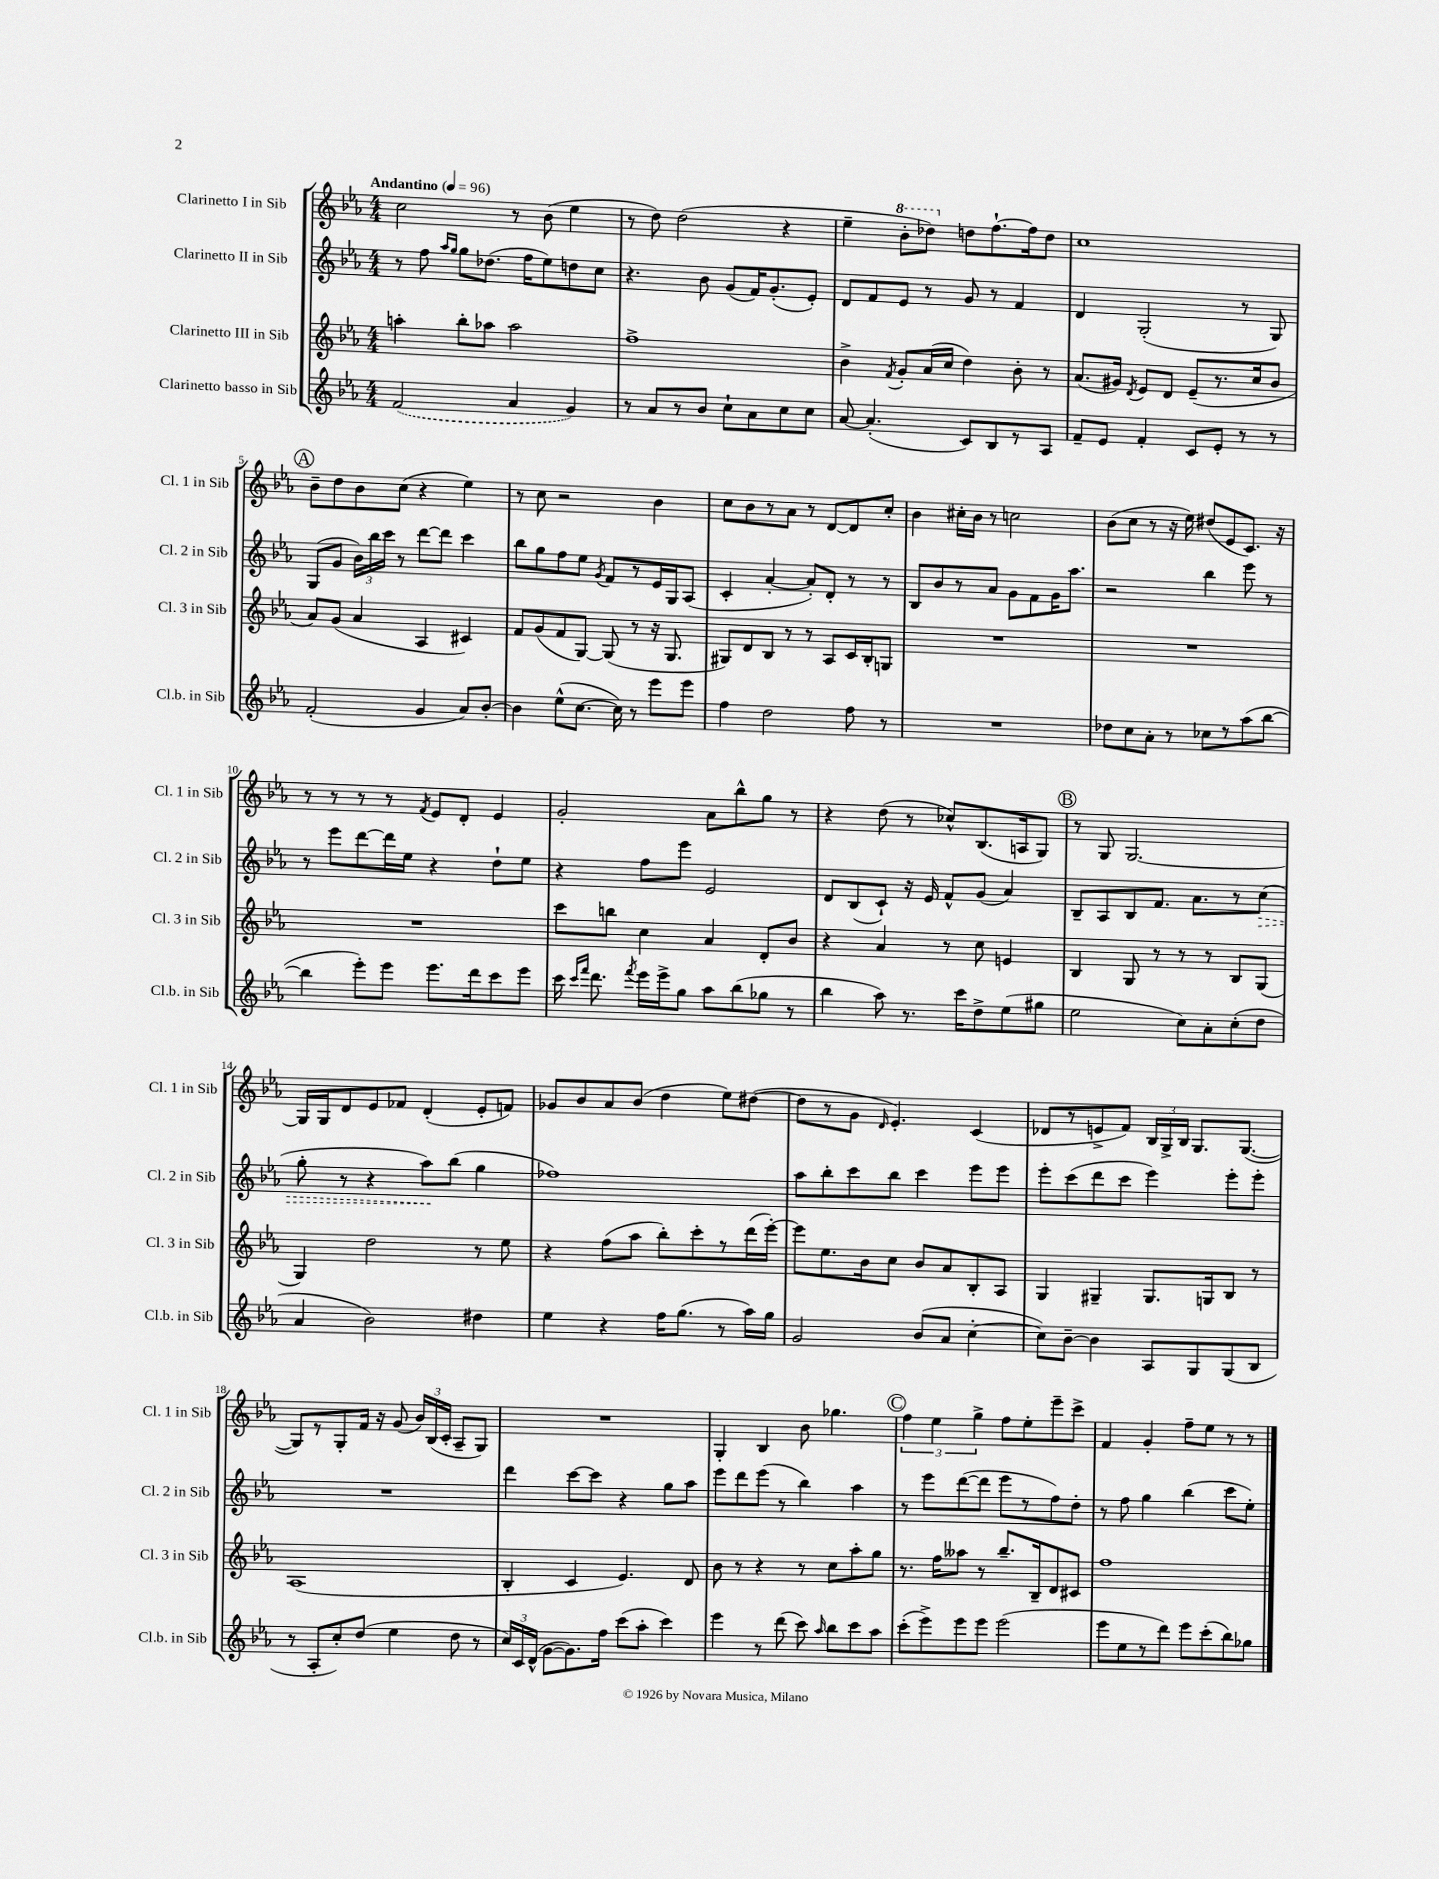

**kern	**kern	**kern	**kern
*staff4	*staff3	*staff2	*staff1
*clefG2	*clefG2	*clefG2	*clefG2
*k[b-e-a-]	*k[b-e-a-]	*k[b-e-a-]	*k[b-e-a-]
*M4/4	*M4/4	*M4/4	*M4/4
*MM96	*MM96	*MM96	*MM96
(2f/	4aa'\	8r	2cc\
.	.	8ff\	.
.	.	16qqaa-/LL	.
.	.	16qqgg/JJ	.
.	8bb-'\L	8gg\L	.
.	8aa-\J	(8.dd-\J	.
4a-/	2aa-\	.	8r
.	.	16ff\LK	.
.	.	8ee-\)	(8b-\
4g/)	.	8dd\	4ee-\
.	.	8cc\J	.
=	=	=	=
8r	1ff^	4.r	8r
8a-/L	.	.	8dd\)
8r	.	.	(2dd\
8b-/J	.	8b-\	.
8cc`\L	.	(8g/L	.
8a-\	.	16f/K)	.
.	.	(8.g'/	.
8cc\	.	.	4r
8cc\J	.	8e-'/J)	.
=	=	=	=
[8a-/	4b-^\	8d/L	4ee-~\
(4.a-'/]	.	8f/	.
.	8qf/	.	.
.	8g'/L	8e-/J	8bb-'\L
.	(16a-/L	8r	8ddd-\J)
.	16cc/JJ	.	.
8c/L)	4dd\)	8g/	8dd\L
8B-/	.	8r	[8.ff`\
8r	8b-'\	4f/	.
.	.	.	16ff\]k
8A-/J	8r	.	8dd\J
=	=	=	=
8f~/L	(8.a-/L	4d/	1cc
8e-/J	.	.	.
.	16g#/Jk)	.	.
.	8qd/	.	.
4f'/	8e-/L	(2G'/	.
.	8d/J	.	.
8c/L	(8e-~/L	.	.
8e-'/J	8.r	.	.
8r	.	8r	.
.	16cc/k	.	.
8r	8b-/J	8G/)	.
=	=	=	=
(2f'/	8a-/L)	(8G/L	8b-~\L
.	(8g/J	8g/J	8dd\
.	4a-/	24b-\LL)	8b-\
.	.	24bb-\	.
.	.	24ccc\JJ	.
.	.	8r	(8cc\J
4g/	4A-/	[8ddd\L	4r
.	.	8ddd\]J	.
8a-/L)	4c#/)	4ccc\	4ee-\)
[8b-'/J	.	.	.
=	=	=	=
4b-\]	8f/L	8bb-\L	8r
.	(8g/	8gg\	8cc\
(8ee-^^\L	8f/	8ff\	2r
[8.cc\J	[8G/J)	8ee-\J	.
.	.	8qg/	.
.	(8G/]	8f/L	.
16cc\])	.	.	.
8r	8r	8r	.
8eee-\L	16r	16e-/L	4b-\
.	8.G/	16G/J	.
8eee-\J	.	(8A-/J	.
=	=	=	=
4ff\	8G#/L)	4c'/	8cc\L
.	8d/	.	8b-\
2dd\	8B-/J	[4a-'/	8r
.	8r	.	8a-\J
.	8r	8a-'/]L)	8r
.	8A-/L	8d'/J	[8d/L
8ff\	16c/L	8r	8d/]
.	16B-'/J	.	.
8r	8G/J	8r	8cc'/J
=	=	=	=
1r	1r	8B-/L	4b-\
.	.	8b-/	.
.	.	8r	16cc#'\LL
.	.	.	16b-\JJ
.	.	8a-/J	8r
.	.	8g\L	2cc\
.	.	8f\	.
.	.	16g\K	.
.	.	8.aa-\J	.
=	=	=	=
8dd-\L	1r	2r	(8b-\L
8cc\	.	.	8cc\J
8a-'\J	.	.	8r
8r	.	.	16r
.	.	.	16ee-\)
8cc-\L	.	4bb-\	(8dd#/L
8r	.	.	8e-/
(8aa-\	.	8eee-\	8.c/J)
[8bb-\J	.	8r	.
.	.	.	16r
=	=	=	=
4bb-\]	1r	8r	8r
.	.	8eee-\L	8r
8eee-'\L)	.	[8ddd\	8r
8eee-\J	.	16ddd\]L	8r
.	.	16ee-\JJ	.
.	.	.	8qf/
8.eee-\L	.	4r	8e-/L
.	.	.	8d'/J
16ddd\k	.	.	.
8ccc\	.	8dd`\L	4e-/
8eee-\J	.	8ee-\J	.
=	=	=	=
16ccc\	8ccc\L	4r	2g'/
16qqccc/LL	.	.	.
16qqfff/JJ	.	.	.
8.ddd\	.	.	.
.	8bb\J	.	.
8qfff/	.	.	.
16eee-\LL	4cc\	8ff\L	.
16eee-^\J	.	.	.
8gg\J	.	8eee-\J	.
8aa-\L	4a-/	2e-/	8a-\L
(8bb-\	.	.	8bb-^^\
8gg-\J	8d'/L	.	8gg\J
8r	8b-/J	.	8r
=	=	=	=
4bb-\	4r	8d/L	4r
.	.	(8B-/	.
8aa-\)	4a-/	8c`/J)	(8dd\
8.r	.	16r	8r
.	.	16e-/	.
.	8r	8f^^/L	8cc-^^/L)
16ccc\LK	.	.	.
8dd^\	8cc\	(8g/J	(8.B-/
(8ee-\	4e/	4a-/)	.
.	.	.	16A/k
8gg#\J	.	.	8G/J)
=	=	=	=
2ee-\	4B-/	8B-~/L	8r
.	.	8A-/	8G/
.	8G/	8B-/	[2.G/
.	8r	8.f/J	.
8cc\L)	8r	.	.
.	.	8.a-\L	.
8a-'\	8r	.	.
(8cc'\	8B-/L	8r	.
8dd\J	(8G/J	(8cc\J	.
=	=	=	=
4a-/	4G/)	8gg'\	16G/]LL
.	.	.	16G/J
.	.	8r	8d/
2b-\)	2dd\	4r	8e-/
.	.	.	8f-/J
.	.	8aa-\L)	(4d'/
.	.	(8bb-\J	.
4dd#\	8r	4gg\	8e-'/L
.	8ee-\	.	8f/J)
=	=	=	=
4ee-\	4r	1ff-)	8g-/L
.	.	.	8b-/
4r	(8ff\L	.	8a-/
.	8aa-\J	.	(8b-/J
16ff\LK	8bb-'\L)	.	4dd\
(8.gg\J	.	.	.
.	8ccc'\	.	.
8r	8r	.	8ee-\L)
16aa-\LL)	(16ddd\L	.	([8dd#\J
16gg\JJ	[16eee-'\JJ)	.	.
=	=	=	=
2g/	8eee-\]L	8aa-\L	8dd#\]L
.	8.ee-\	8bb-'\	8r
.	.	8ccc\	8g\J
.	16b-\k	.	.
.	.	.	16qqd/
.	8cc\J	8bb-\J	4.e-'/)
(8b-/L	8b-/L	4ccc\	.
8a-/J	8a-/	.	.
[4cc'\	8B-'/	8eee-\L	(4c/
.	8A-/J	8eee-\J	.
=	=	=	=
8cc\]L)	4G/	8eee-'\L	8d-/L
[8b-~\J	.	(8ccc\	8r
4b-\]	4G#~/	8ddd\	8e^/
.	.	8ccc\J	8f/J)
8A-/L	8.G#/L	4eee-\)	24B-/LL
.	.	.	24G^/
.	.	.	24B-/JJ
8G/	.	.	8.G/L
.	16G/k	.	.
(8G/	8B-/J	8eee-'\L	.
.	.	.	([8.G/J
8B-/J	8r	8eee-'\J	.
=	=	=	=
8r	(1A-	1r	8G/]L)
8A-'/L	.	.	8r
8cc'/)	.	.	8G'/
(8dd/J	.	.	16f/Jk
.	.	.	16r
4ee-\	.	.	(8g/
.	.	.	24b-/LL)
.	.	.	(24B-/
.	.	.	24c'/JJ
8dd\	.	.	8A-~/L
8r	.	.	8G/J)
=	=	=	=
24cc/LL)	4B-'/	4ddd\	1r
24c/	.	.	.
(24d^^/JJ	.	.	.
[8g\L	.	.	.
8.g\])	4c/	[8ccc\L	.
.	.	8ccc\]J	.
16ff\Jk	.	.	.
(8ccc\L	4.e-/)	4r	.
8aa-'\J	.	.	.
4ccc\)	.	8gg\L	.
.	8d/	8aa-\J	.
=	=	=	=
4eee-\	8b-\	8eee-\L	4G'/
.	8r	8ddd\	.
8r	4r	(8eee-\J	4B-/
(8ddd\	.	8r	.
8ccc\)	8r	4bb-\)	8b-\
16qqaa-/	.	.	.
8bb-\L	8cc\L	.	4.gg-\
8ccc\	8aa-'\	4aa-\	.
8aa-\J	8gg\J	.	.
=	=	=	=
(8ccc'\L	8.r	8r	6ff\
8eee-^\)	.	8eee-\L	.
.	.	.	6ee-\
.	16ff\LK	.	.
8eee-\	8aa--\J	([8ddd\	.
.	.	.	6gg^\
8eee-\J	8r	8ddd\]J	.
(2eee-\	8.bb-~/L	8eee-\L	8ff\L
.	.	8r	8ee-'\
.	16B-~/k	.	.
.	8d/	8ff\)	8eee-~\
.	8c#/J	8dd'\J	8ccc^\J
=	=	=	=
8eee-\L	1ff	8r	4f/
8ee-\	.	8ff\	.
8r	.	4gg\	4g'/
8ddd\J)	.	.	.
8eee-\L	.	(4bb-\	8ff~\L
(8ccc'\	.	.	8ee-\J
8bb-\)	.	8ccc\L	8r
8gg-\J	.	8ee-'\J)	8r
==	==	==	==
*-	*-	*-	*-
